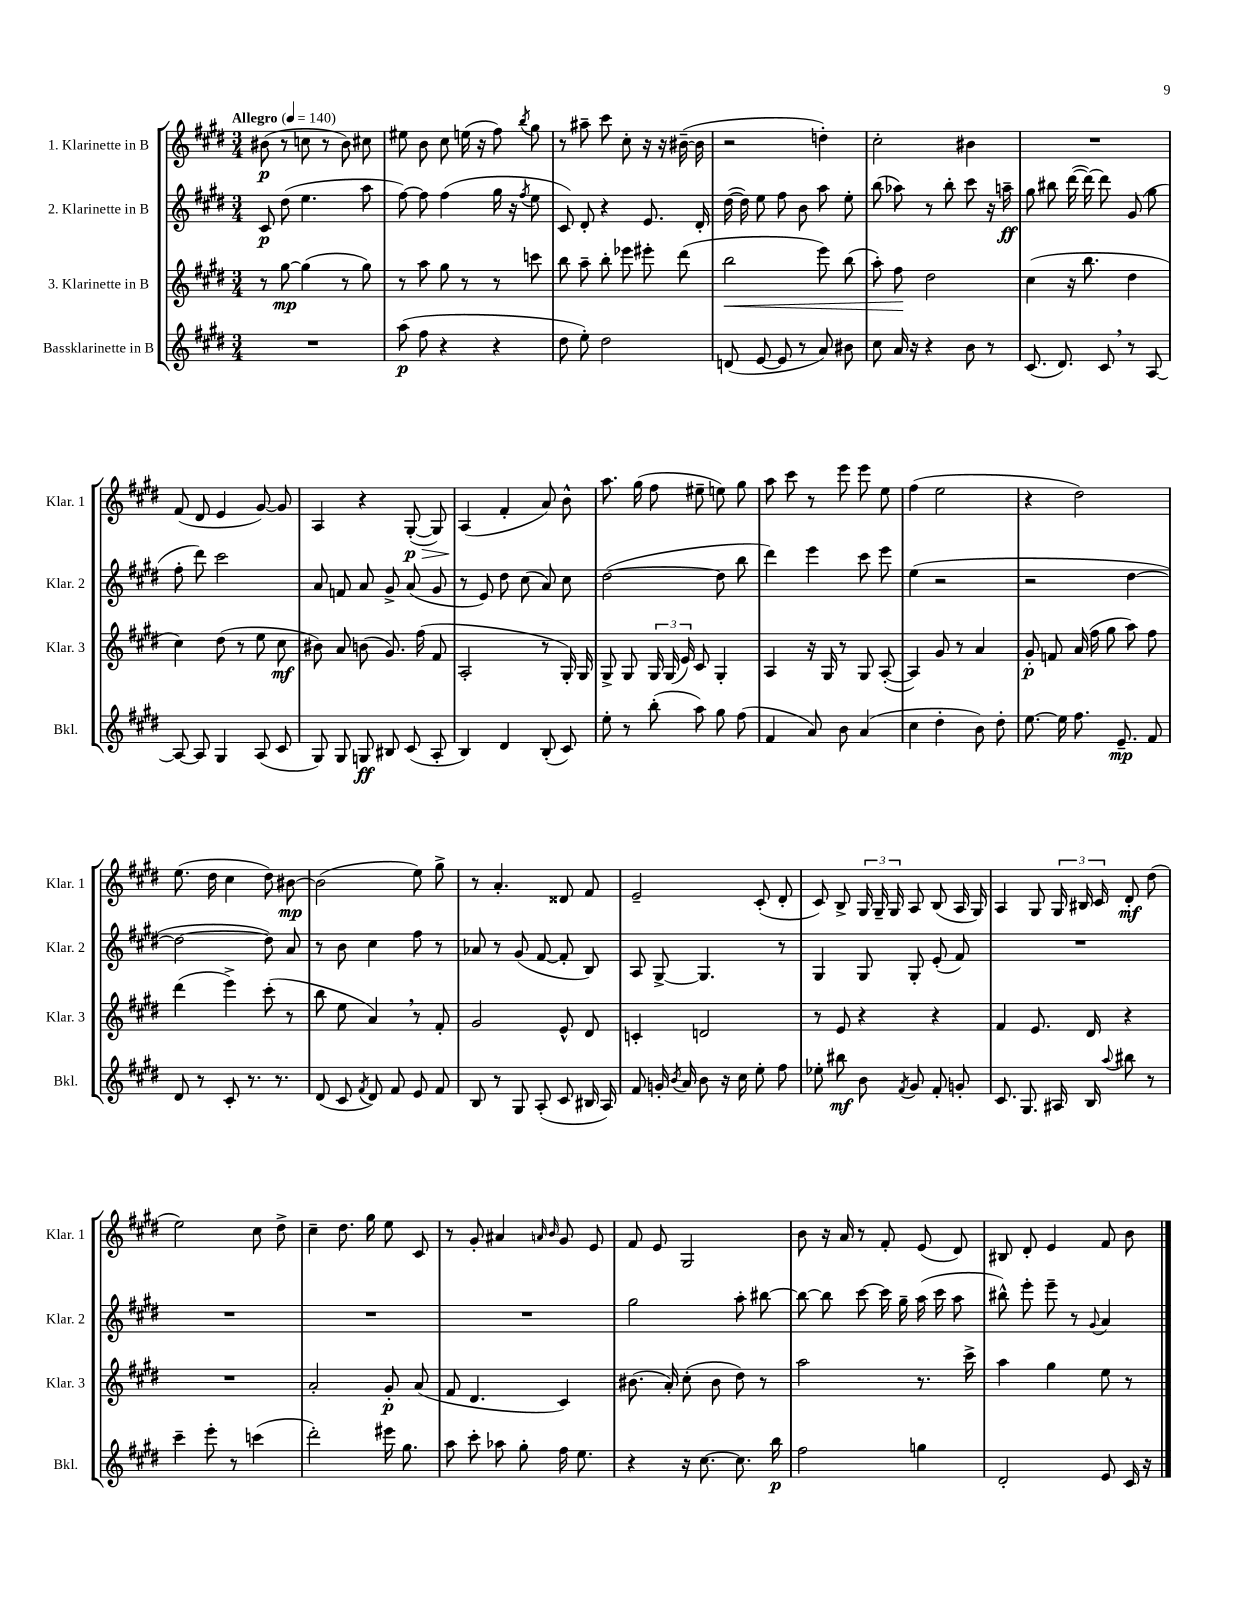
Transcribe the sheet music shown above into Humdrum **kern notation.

**kern	**kern	**kern	**kern
*staff4	*staff3	*staff2	*staff1
*clefG2	*clefG2	*clefG2	*clefG2
*k[f#c#g#d#]	*k[f#c#g#d#]	*k[f#c#g#d#]	*k[f#c#g#d#]
*M3/4	*M3/4	*M3/4	*M3/4
*MM140	*MM140	*MM140	*MM140
2.r	8r	8c#	(8b#
.	[8gg#	(8dd#	8r
.	(4gg#]	4.ee	8cc
.	.	.	8r
.	8r	.	8b#)
.	8gg#)	8aa	8cc#
=	=	=	=
(8aa	8r	[8ff#)	8ee#
8ff#	8aa	8ff#]	8b
4r	8gg#	(4ff#	8cc#
.	8r	.	(16ee
.	.	.	16r
4r	8r	16gg#	8ff#)
.	.	16r	.
.	.	8qff#	8qbb
.	8ccc	8ee	8gg#
=	=	=	=
8dd#	8bb	8c#)	8r
8ee')	8aa~	8d#'	8aa#~
2dd#	8bb'	4r	8ccc#
.	8eee-	.	8cc#'
.	8eee#'	8.e	16r
.	.	.	16r
.	(8ddd#	.	([16b#~
.	.	16d#'	16b#]
=	=	=	=
(8d	2bb	([16dd#	2r
.	.	16dd#])	.
[8e	.	8ee	.
8e]	.	8ff#	.
8r	.	8b	.
8a)	8eee)	8aa	4dd')
8b#	(8bb	8ee'	.
=	=	=	=
8cc#	8aa')	(8bb	2cc#'
16a	8ff#	8aa-)	.
16r	.	.	.
4r	2dd#	8r	.
.	.	8bb'	.
8b	.	8ccc#	4b#
8r	.	16r	.
.	.	16aa~	.
=	=	=	=
(8.c#	(4cc#	8gg#	2.r
.	.	8bb#	.
8.d#)	.	.	.
.	16r	([16ddd#	.
.	8.bb	16ddd#_)	.
8c#	.	8ddd#]	.
8r	4dd#	(8g#	.
[8A	.	8gg#	.
=	=	=	=
8A_	4cc#)	8ff#'	(8f#
8A]	.	8ddd#)	8d#
4G#	(8dd#	2ccc#	4e
.	8r	.	.
(8A	8ee	.	[8g#)
8c#	8cc#	.	8g#]
=	=	=	=
8G#)	8b#)	8a	4A
8G#	8a	8f	.
8G	(8b	8a	4r
8B#	8.g#)	8g#^	.
(8c#	.	(8a	([8G#'
.	(16ff#	.	.
8A'	8f#	8g#	8G#])
=	=	=	=
4B)	2A'	8r	(4A
.	.	8e)	.
4d#	.	8dd#	4f#'
.	.	(8cc#	.
(8B'	8r	8a)	8a)
8c#)	16G#')	8cc#	8b^^
.	16G#	.	.
=	=	=	=
8ee'	8G#^	([2dd#	8.aa
8r	8G#	.	.
.	.	.	(16gg#
(8bb'	24G#	.	8ff#
.	(24G#	.	.
.	24e)	.	.
8aa)	8c#	.	8ee#~
8gg#	4G#'	8dd#]	8ee)
(8ff#	.	8bb	8gg#
=	=	=	=
4f#	4A	4ddd#)	8aa
.	.	.	8ccc#
8a)	16r	4eee	8r
.	16G#	.	.
8b	8r	.	8eee
(4a	8G#	8ccc#	8eee
.	([8A'	8eee	8ee
=	=	=	=
4cc#	4A])	(4ee	(4ff#
4dd#'	8g#	2r	2ee
.	8r	.	.
8b)	4a	.	.
8dd#'	.	.	.
=	=	=	=
[8.ee	8g#'	2r	4r
.	8f	.	.
16ee]	.	.	.
8.ff#	(16a	.	2dd#)
.	16ff#	.	.
.	8gg#	.	.
8.e~	.	.	.
.	8aa)	[4dd#	.
8f#	8ff#	.	.
=	=	=	=
8d#	(4ddd#	2dd#_	(8.ee
8r	.	.	.
.	.	.	16dd#
8c#'	4eee^)	.	4cc#
8.r	.	.	.
.	(8ccc#'	8dd#])	8dd#)
8.r	.	.	.
.	8r	8a	[8b#
=	=	=	=
(8d#	8bb	8r	(2b#]
8c#	8ee	8b	.
8qf#	.	.	.
8d#)	4a)	4cc#	.
8f#	.	.	.
8e	8r	8ff#	8ee)
8f#	8f#'	8r	8gg#^
=	=	=	=
8B	2g#	8a-	8r
8r	.	8r	4.a'
8G#	.	(8g#	.
(8A'	.	[8f#	.
8c#	8e^^	8f#']	8d##
16B#	8d#	8B)	8f#
16A)	.	.	.
=	=	=	=
8f#	4c'	8A	2e~
16g'	.	[8G#^	.
8qb	.	.	.
16a	.	.	.
8b	2d	4.G#]	.
16r	.	.	.
16cc#	.	.	.
8ee'	.	.	(8c#'
8ff#	.	8r	8d#'
=	=	=	=
8ee-'	8r	4G#	8c#)
8bb#	8e	.	8B^
8b	4r	8G#	24G#
.	.	.	24G#~
.	.	.	24G#
8qf#	.	.	.
8g#	.	8G#'	8A
8f#'	4r	(8e'	(8B
8g'	.	8f#)	16A
.	.	.	16G#)
=	=	=	=
8.c#	4f#	2.r	4A
8.G#	.	.	.
.	8.e	.	8G#
16A#	.	.	24G#
.	.	.	24B#
16B	16d#	.	.
.	.	.	24c#
8qqaa	.	.	.
8bb#	4r	.	8d#'
8r	.	.	(8dd#
=	=	=	=
4ccc#~	2.r	2.r	2ee)
8eee'	.	.	.
8r	.	.	.
(4ccc	.	.	8cc#
.	.	.	8dd#^
=	=	=	=
2ddd#')	2a'	2.r	4cc#~
.	.	.	8.dd#
.	.	.	16gg#
16eee#	8g#'	.	8ee
8.gg#	.	.	.
.	(8a	.	8c#
=	=	=	=
8aa	8f#	2.r	8r
8ccc#'	4.d#	.	8g#'
8aa-	.	.	4a#
8gg#'	.	.	.
.	.	.	16qqa
.	.	.	16qqb
16ff#	4c#)	.	8g#
8.ee	.	.	.
.	.	.	8e
=	=	=	=
4r	(8.b#	2gg#	8f#
.	.	.	8e
.	16a')	.	.
16r	(8cc#'	.	2G#
[8.cc#	.	.	.
.	8b#	.	.
8.cc#]	8dd#)	8aa'	.
.	8r	[8bb#	.
16bb	.	.	.
=	=	=	=
2ff#	2aa	8bb#_	8b
.	.	8bb#]	16r
.	.	.	16a
.	.	[8ccc#	8r
.	.	16ccc#]	8f#'
.	.	16gg#~	.
4gg	8.r	(16aa	(8e
.	.	16ccc#	.
.	.	8aa	8d#)
.	16ccc#^	.	.
=	=	=	=
2d#'	4aa	8bb#^^)	8B#
.	.	8eee'	8d#'
.	4gg#	8eee~	4e
.	.	8r	.
.	.	8qqg#	.
8e	8ee	4a	8f#
16c#	8r	.	8b
16r	.	.	.
==	==	==	==
*-	*-	*-	*-
